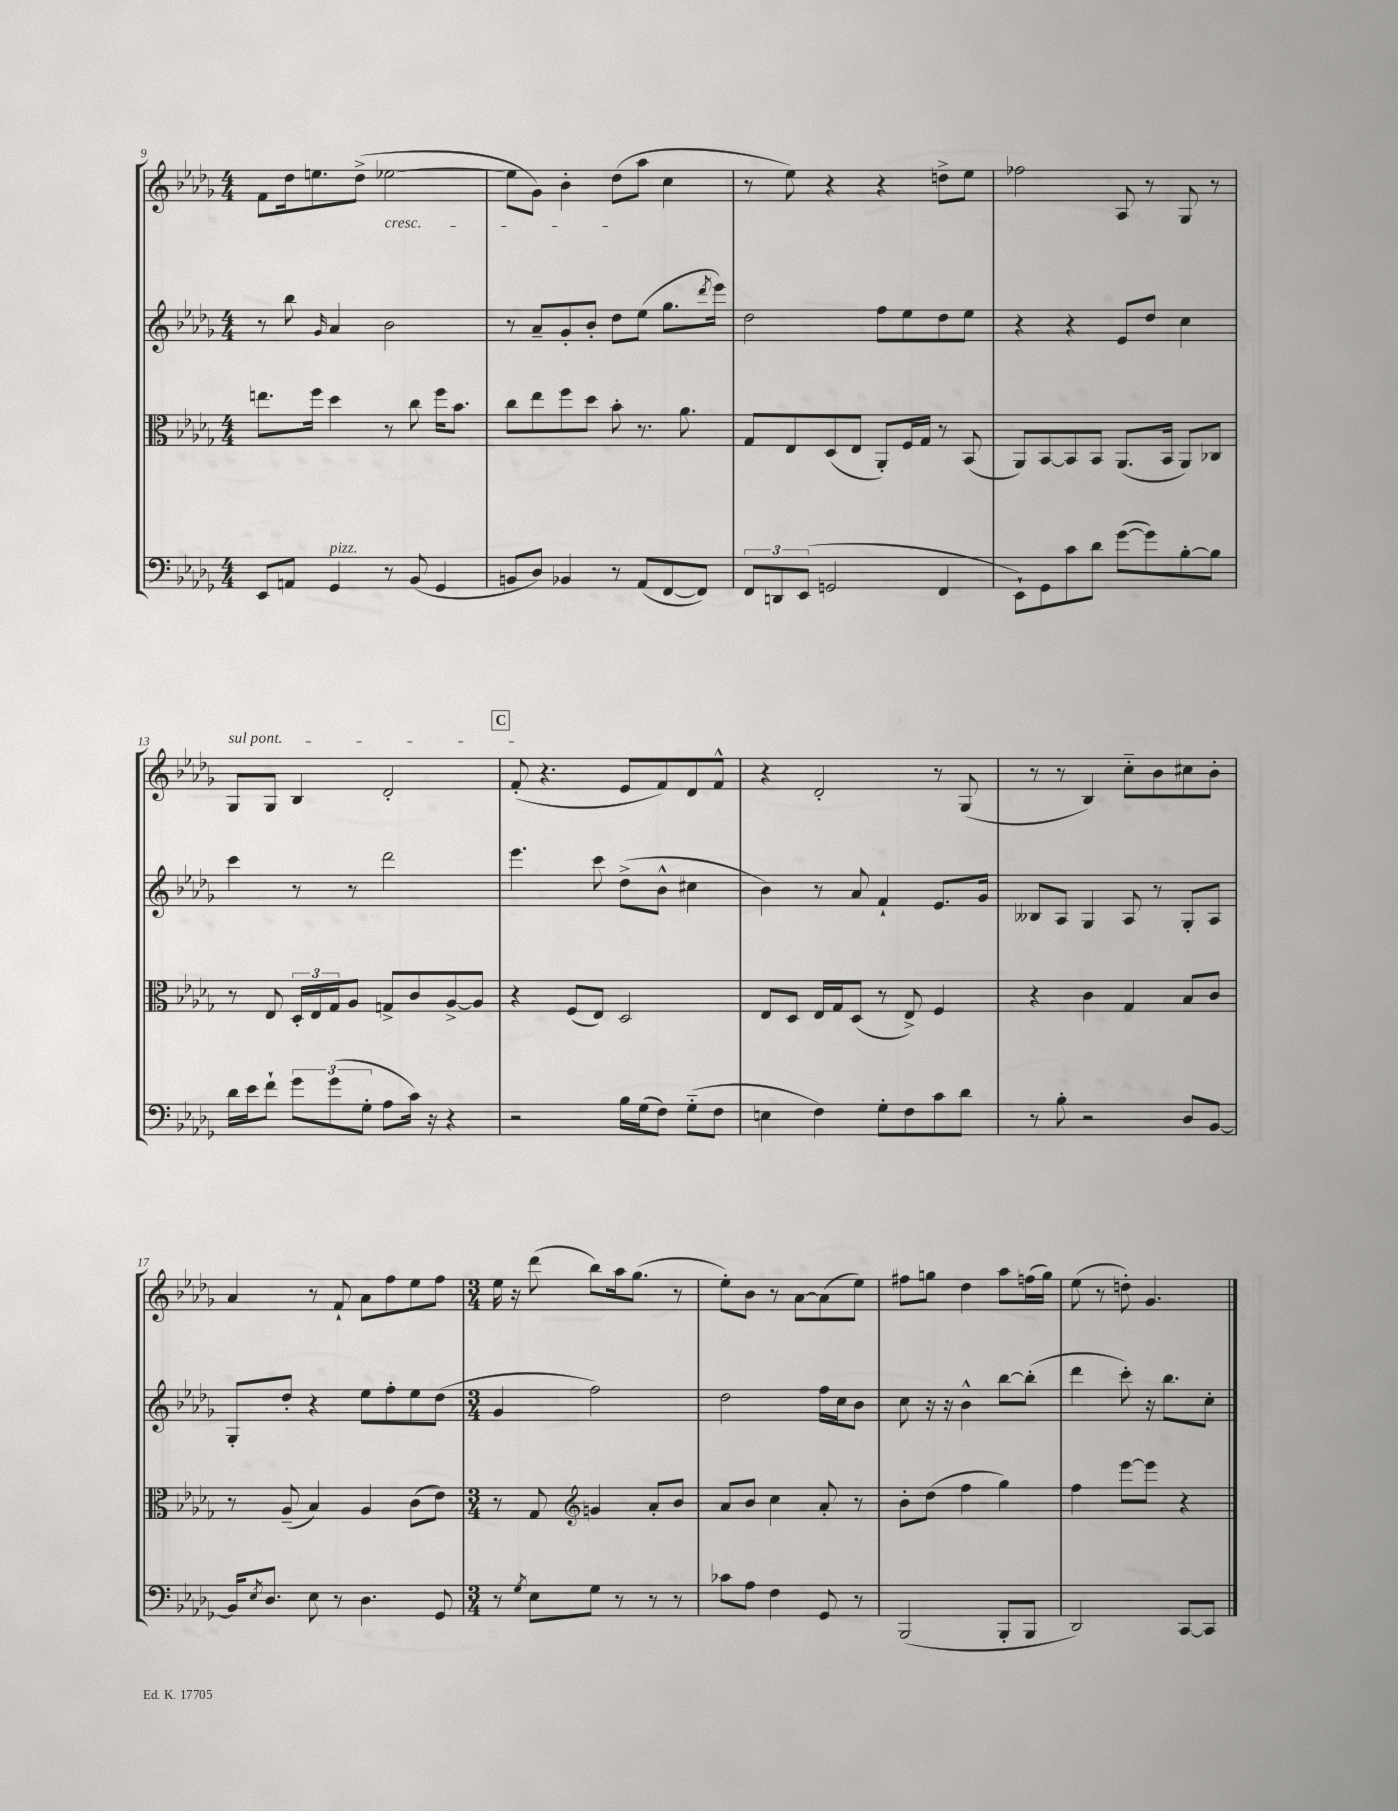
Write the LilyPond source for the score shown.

<<
\new StaffGroup <<
\new Staff = "s0" {
    \clef treble \key des \major \numericTimeSignature \time 4/4
    f'8 des''16 e''8. des''8->( ees''2~\cresc |
    ees''8 ges'8) bes'4-. des''8\!( aes''8 c''4 |
    r8 ees''8) r4 r4 d''8-> ees''8 |
    fes''2 aes8 r8 ges8 r8 |
    \once \override TextSpanner.bound-details.left.text = \markup { \italic "sul pont." } ges8\startTextSpan ges8 bes4 des'2-. |
    \mark \markup { \box "C" } f'8-.\stopTextSpan( r4. ees'8 f'8) des'8 f'8-^ |
    r4 des'2-. r8 ges8( |
    r8 r8 bes4) c''8-_ bes'8 cis''8 bes'8-. |
    aes'4 r8 f'8-! aes'8 f''8 ees''8 f''8 |
    \numericTimeSignature \time 3/4 ees''16 r16 des'''8( bes''8) aes''16 ges''8.( r8 |
    ees''8-.) bes'8 r8 aes'8~ aes'8( ees''8) |
    fis''8 g''8 des''4 aes''8 f''16( g''16) |
    ees''8( r8 d''8-.) ges'4. \bar "|." |
}
\new Staff = "s1" {
    \clef treble \key des \major \numericTimeSignature \time 4/4
    r8 bes''8 \grace { ges'16 } aes'4 bes'2 |
    r8 aes'8-- ges'8-. bes'8-. des''8 ees''8( ges''8. \acciaccatura { des'''8 } ees'''16) |
    des''2 f''8 ees''8 des''8 ees''8 |
    r4 r4 ees'8 des''8 c''4 |
    c'''4 r8 r8 des'''2 |
    \mark \markup { \box "C" } ees'''4. c'''8 des''8->( bes'8-^ cis''4 |
    bes'4) r8 aes'8 f'4-! ees'8. ges'16 |
    beses8 aes8 ges4 aes8 r8 ges8-. aes8 |
    ges8-. des''8-. r4 ees''8 f''8-. ees''8 des''8( |
    \numericTimeSignature \time 3/4 ges'4 f''2) |
    des''2 f''16 c''16 bes'8 |
    c''8 r16 r16 bes'4-^ bes''8~ bes''8-.( |
    des'''4 c'''8-.) r16 bes''8. c''8-. \bar "|." |
}
\new Staff = "s2" {
    \clef alto \key des \major \numericTimeSignature \time 4/4
    e''8. f''16 des''4 r8 c''8 f''16 bes'8. |
    c''8 ees''8 f''8 des''8 bes'8-. r8. aes'8. |
    ges8 ees8 des8( ees8 aes,8-.) f16 ges16 r8 bes,8( |
    aes,8) bes,8~ bes,8 bes,8 aes,8.( bes,16 aes,8) ces8 |
    r8 ees8 \tuplet 3/2 { des16-. ees16 ges16 } aes8 g8-> c'8 aes8~-> aes8 |
    \mark \markup { \box "C" } r4 f8( ees8) des2 |
    ees8 des8 ees16 ges16 des8( r8 ees8->) f4 |
    r4 c'4 ges4 bes8 c'8 |
    r8 aes8--( bes4) aes4 c'8( ees'8) |
    \numericTimeSignature \time 3/4 r8 ges8 \clef treble g'4 aes'8-. bes'8 |
    aes'8 bes'8 c''4 aes'8-. r8 |
    bes'8-. des''8( f''4 ges''4) |
    f''4 ees'''8~ ees'''8 r4 \bar "|." |
}
\new Staff = "s3" {
    \clef bass \key des \major \numericTimeSignature \time 4/4
    ees,8 a,8 ges,4^\markup { \italic "pizz." } r8 bes,8( ges,4 |
    b,8 des8) bes,4 r8 aes,8( f,8~ f,8) |
    \tuplet 3/2 { f,8 d,8 ees,8( } g,2 f,4 |
    ees,8-!) ges,8 c'8 des'8 ges'8~( ges'8) bes8~-. bes8 |
    des'16 ees'16 f'8-! \tuplet 3/2 { ges'8 ges'8( ges8-. } aes8 c'16) r16 r4 |
    \mark \markup { \box "C" } r2 bes16 ges16( f8) ges8-_( f8 |
    e4 f4) ges8-. f8 c'8 des'8 |
    r8 bes8-. r2 des8 bes,8~ |
    bes,16 \acciaccatura { ees8 } des8. ees8 r8 des4. ges,8 |
    \numericTimeSignature \time 3/4 r8 \acciaccatura { ges8 } ees8 ges8 r8 r8 r8 |
    ces'8 aes8 f4 ges,8 r8 |
    bes,,2( bes,,8-. bes,,8 |
    des,2) c,8~ c,8 \bar "|." |
}
>>
>>
\layout { \context { \Score currentBarNumber = #9 } }
